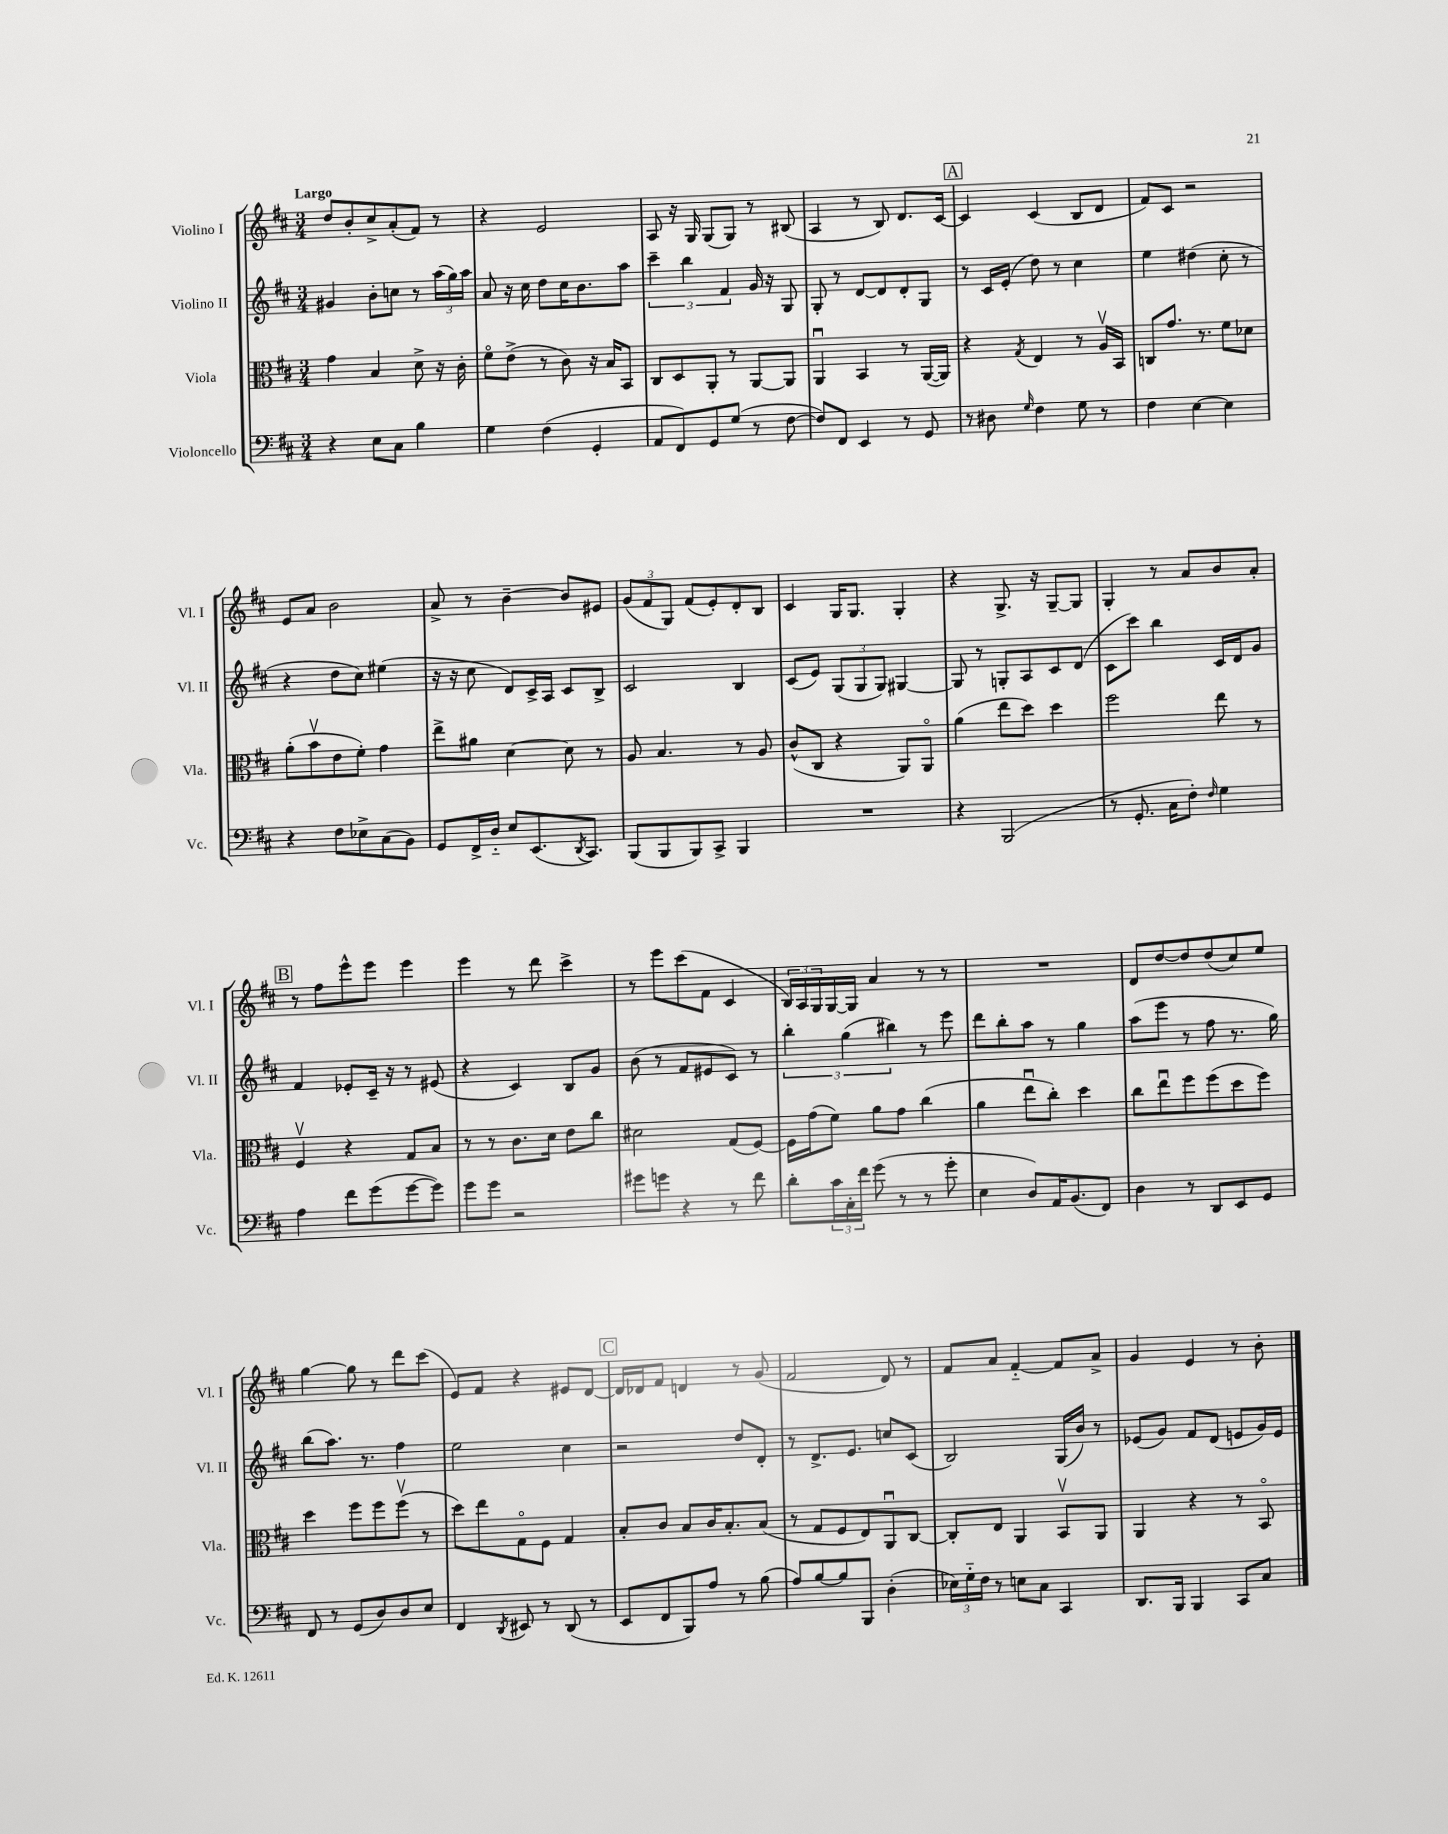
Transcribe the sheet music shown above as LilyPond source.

<<
\new StaffGroup <<
\new Staff = "s0" \with { instrumentName = "Violino I" shortInstrumentName = "Vl. I" } {
    \clef treble \key d \major \numericTimeSignature \time 3/4 \tempo "Largo"
    d''8 b'8-. cis''8-> a'8-.( fis'8) r8 |
    r4 e'2 |
    a8 r16 g16 g8( g8) r8 bis8( |
    a4 r8 b8) d'8. cis'16~ |
    \mark \markup { \box "A" } cis'4 cis'4( b8 d'8 |
    fis'8) cis'8 r2 |
    e'8 a'8 b'2 |
    a'8-> r8 b'4~-- b'8 eis'8 |
    \tuplet 3/2 { g'8( fis'8 g8) } fis'8( e'8-.) d'8-. b8 |
    cis'4 g16 g8. g4-. |
    r4 g8.-> r16 g8~-- g8 |
    g4-. r8 a'8 b'8 a'8-. |
    \mark \markup { \box "B" } r8 fis''8 e'''8-^ e'''8 e'''4 |
    e'''4 r8 d'''8 cis'''4-> |
    r8 e'''8 cis'''8( fis'8 cis'4 |
    \tuplet 3/2 { b16) a16 g16 } g16~ g16 a'4 r8 r8 |
    R2. |
    d'8 d''8~ d''8 d''8( cis''8) e''8 |
    g''4~ g''8 r8 d'''8 cis'''8( |
    e'8) fis'8 r4 eis'8 d'8~ |
    \mark \markup { \box "C" } d'16 des'16 fis'8 d'4 r8 g'8( |
    fis'2 d'8) r8 |
    fis'8 a'8 fis'4~-_ fis'8 a'8-> |
    g'4 e'4 r8 b'8-. \bar "|." |
}
\new Staff = "s1" \with { instrumentName = "Violino II" shortInstrumentName = "Vl. II" } {
    \clef treble \key d \major \numericTimeSignature \time 3/4
    gis'4 b'8-. c''8 r8 \tuplet 3/2 { a''16( g''16) a''16 } |
    a'8 r16 cis''16 d''8 cis''16 b'8. a''8 |
    \tuplet 3/2 { cis'''4-- b''4 fis'4 } g'16 r16 g8 |
    g8-. r8 d'8~ d'8 d'8-. g8 |
    \mark \markup { \box "A" } r8 cis'16 e'16-.( d''8) r8 cis''4 |
    e''4 dis''4( cis''8-. r8 |
    r4 d''8 cis''8) eis''4( |
    r16 r16 cis''8 d'8) cis'16-> a16 cis'8 b8-> |
    cis'2 b4 |
    cis'8( e'8) \tuplet 3/2 { g8( g8 g8) } gis4~ |
    gis8 r8 g8-. a8 cis'8 d'8( |
    cis'8 cis'''8) b''4 cis'16 d'16 g'8 |
    \mark \markup { \box "B" } fis'4 ees'8-. cis'16-- r16 r8 eis'8( |
    r4 cis'4) b8 g'8 |
    b'8( r8 fis'8 eis'8 cis'8) r8 |
    \tuplet 3/2 { b''4-. g''4( bis''4) } r8 e'''8 |
    d'''8 b''8-. a''8 r8 g''4 |
    a''8( e'''8 r8 fis''8 r8. g''16) |
    b''8( a''8.) r8. fis''4 |
    e''2 cis''4 |
    \mark \markup { \box "C" } r2 d''8 d'8-. |
    r8 d'8.-> e'8. c''8 cis'8( |
    b2) g16( b'16) r8 |
    ees'8( g'8) fis'8 d'8( e'8 g'16) e'16 \bar "|." |
}
\new Staff = "s2" \with { instrumentName = "Viola" shortInstrumentName = "Vla." } {
    \clef alto \key d \major \numericTimeSignature \time 3/4
    g'4 b4 d'8-> r16 cis'16-. |
    fis'8\flageolet e'8->( r8 cis'8) r16 b16 b,8 |
    cis8 d8 a,8-. r8 a,8~ a,8 |
    a,4\downbow b,4 r8 a,16~( a,16) |
    \mark \markup { \box "A" } r4 \acciaccatura { g8 } e4 r8 a16\upbow b,16 |
    c8 g'8. r8. fis'8 des'8 |
    a'8-.( b'8\upbow e'8 fis'8-.) g'4 |
    e''8-> ais'8 d'4~ d'8 r8 |
    a8 b4. r8 a8 |
    cis'8-^( cis8 r4 a,8) a,8\flageolet |
    a'4( e''8 d''8) d''4 |
    fis''2 e''8 r8 |
    \mark \markup { \box "B" } fis4\upbow r4 g8 b8 |
    r8 r8 cis'8. d'16 e'8 cis''8 |
    dis'2 g8( fis8~) |
    fis16 g'16( fis'8) a'8 g'8 cis''4( |
    a'4 e''8\downbow cis''8-.) d''4 |
    cis''8 e''8\downbow fis''8 fis''8( d''8 fis''8) |
    d''4 fis''8 fis''8 fis''8\upbow( r8 |
    d''8) e''8 g8\flageolet fis8 g4 |
    \mark \markup { \box "C" } b8-. cis'8 b8 cis'16 b8.-. b8( |
    r8 g8 fis8 e8) a,8\downbow cis8~ |
    cis8-. e8 a,4 b,8\upbow a,8 |
    a,4 r4 r8 b,8\flageolet \bar "|." |
}
\new Staff = "s3" \with { instrumentName = "Violoncello" shortInstrumentName = "Vc." } {
    \clef bass \key d \major \numericTimeSignature \time 3/4
    r4 e8 cis8 b4 |
    g4 fis4( g,4-. |
    a,8 fis,8) g,8 g8( r8 fis8~ |
    fis8) fis,8 e,4 r8 g,8 |
    \mark \markup { \box "A" } r8 dis8 \grace { g16 } fis4 g8 r8 |
    fis4 e4~ e4 |
    r4 fis8 ees8-> cis8( b,8) |
    g,8 fis,16-> d16-_ e8 e,8.( \acciaccatura { d,8 } cis,8.) |
    b,,8( b,,8 b,,8) cis,8-> b,,4 |
    R2. |
    r4 b,,2( |
    r8 g,8.-. cis16 fis8-.) \grace { fis16 } g4 |
    \mark \markup { \box "B" } a4 fis'8 g'8( g'8~ g'8) |
    g'8 g'8 r2 |
    gis'8 g'8 r4 r8 fis'8 |
    d'8-. \tuplet 3/2 { cis'16 cis16-. fis'16 } g'8( r8 r8 g'8-. |
    e4 d8) a,16 b,8.( fis,8) |
    d4 r8 d,8 e,8 g,8 |
    fis,8 r8 g,8( d8) d8 e8 |
    fis,4 \acciaccatura { d,8 } eis,8 r8 d,8( r8 |
    \mark \markup { \box "C" } e,8 fis,8 b,,8) a8 r8 b8( |
    a8) b8~ b8 b,,8 d4-.( |
    \tuplet 3/2 { ees16) g16-_ fis16 } r8 e8 cis8 cis,4 |
    d,8. b,,16 b,,4 cis,8 cis8 \bar "|." |
}
>>
>>
\layout { \context { \Score \remove "Bar_number_engraver" } }
